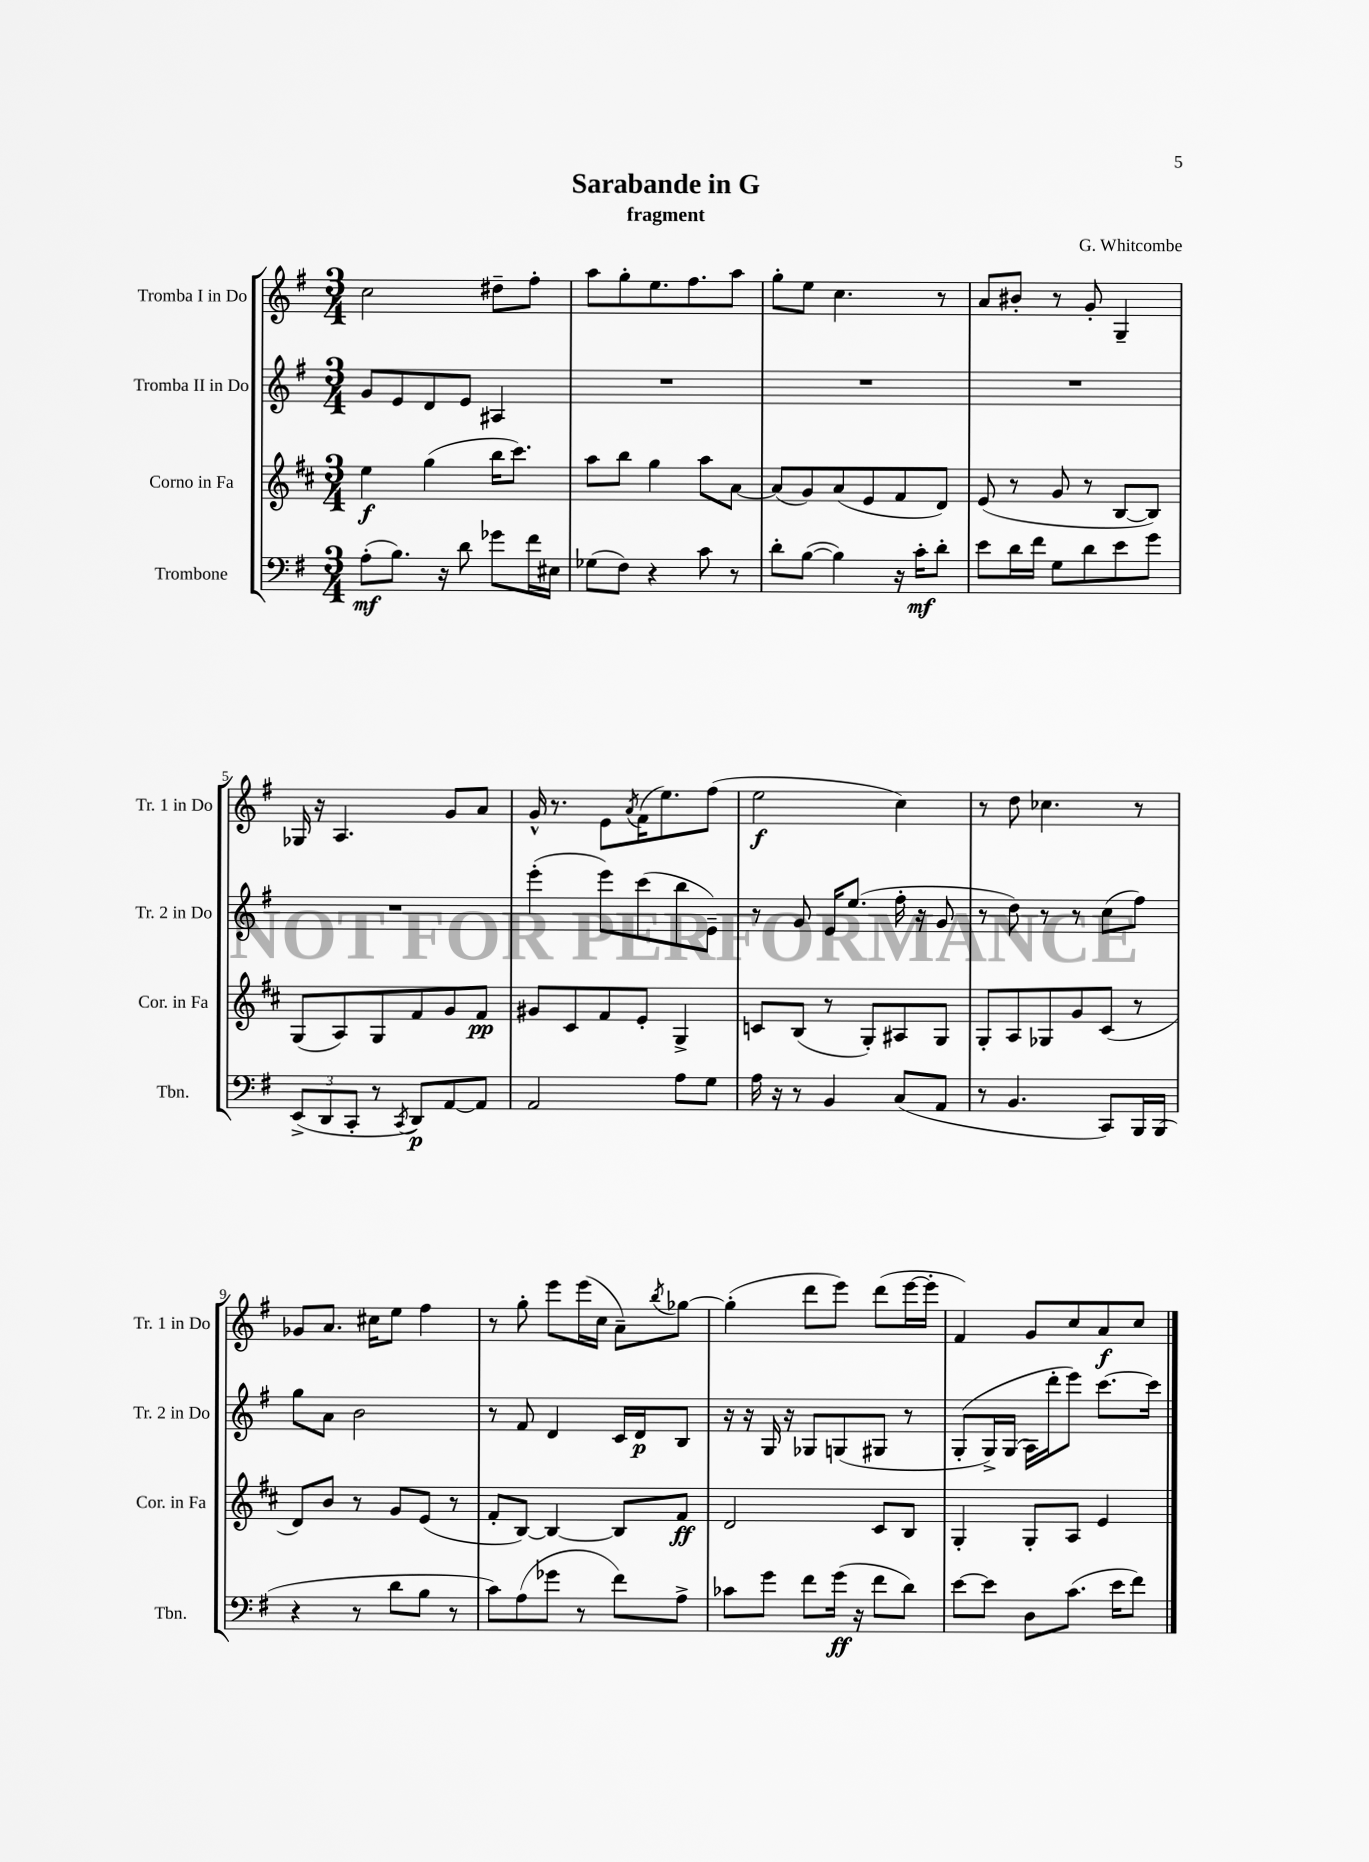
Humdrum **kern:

**kern	**dynam	**kern	**dynam	**kern	**dynam	**kern	**dynam
*part4	*part4	*part3	*part3	*part2	*part2	*part1	*part1
*staff4	*staff4	*staff3	*staff3	*staff2	*staff2	*staff1	*staff1
*I"Trombone	*	*I"Corno in Fa	*	*I"Tromba II in Do	*	*I"Tromba I in Do	*
*I'Tbn.	*	*I'Cor. in Fa	*	*I'Tr. 2 in Do	*	*I'Tr. 1 in Do	*
*clefF4	*	*clefG2	*	*clefG2	*	*clefG2	*
*k[f#]	*	*k[f#c#]	*	*k[f#]	*	*k[f#]	*
*M3/4	*	*M3/4	*	*M3/4	*	*M3/4	*
=1	=1	=1	=1	=1	=1	=1	=1
(8A'\L	mf	4ee\	f	8g/L	.	2cc\	.
8.B\J)	.	.	.	8e/	.	.	.
.	.	(4gg\	.	8d/	.	.	.
16r	.	.	.	.	.	.	.
8d\	.	.	.	8e/J	.	.	.
8g-X\L	.	16bb\KL	.	4A#X/	.	8dd#X~\L	.
.	.	8.ccc#\J)	.	.	.	.	.
16f#\L	.	.	.	.	.	8ff#'\J	.
16E#X\JJ	.	.	.	.	.	.	.
=2	=2	=2	=2	=2	=2	=2	=2
(8G-X\L	.	8aa\L	.	2.r	.	8aa\L	.
8F#\J)	.	8bb\J	.	.	.	8gg'\	.
4r	.	4gg\	.	.	.	8.ee\	.
.	.	.	.	.	.	8.ff#\	.
8c\	.	8aa\L	.	.	.	.	.
8r	.	[8a\J	.	.	.	8aa\J	.
=3	=3	=3	=3	=3	=3	=3	=3
8d'\L	.	(8a/L]	.	2.r	.	8gg'\L	.
([8B\J	.	8g/)	.	.	.	8ee\J	.
4B\])	.	(8a/	.	.	.	4.cc\	.
.	.	8e/	.	.	.	.	.
16r	.	8f#/	.	.	.	.	.
16c'\KL	mf	.	.	.	.	.	.
8d'\J	.	8d/J)	.	.	.	8r	.
=4	=4	=4	=4	=4	=4	=4	=4
8e\L	.	(8e/	.	2.r	.	8a/L	.
16d\L	.	8r	.	.	.	8b#X'/J	.
16f#\JJ	.	.	.	.	.	.	.
8G\L	.	8g/	.	.	.	8r	.
8d\	.	8r	.	.	.	8g'/	.
8e\	.	[8B/L	.	.	.	4G~/	.
8g\J	.	8B/J])	.	.	.	.	.
!!LO:LB:g=z
=5	=5	=5	=5	=5	=5	=5	=5
(12EE^/L	.	(8G/L	.	2.r	.	16G-X/	.
.	.	.	.	.	.	16r	.
12DD/	.	.	.	.	.	.	.
.	.	8A/)	.	.	.	4.A/	.
12CC'/J	.	.	.	.	.	.	.
8r	.	8G/	.	.	.	.	.
8qCC/	.	.	.	.	.	.	.
8DD/L)	p	8f#/	.	.	.	.	.
[8AA/	.	8g/	.	.	.	8g/L	.
8AA/J]	.	8f#/J	pp	.	.	8a/J	.
=6	=6	=6	=6	=6	=6	=6	=6
2AA/	.	8g#X/L	.	(4eee'\	.	16g^^/	.
.	.	.	.	.	.	8.r	.
.	.	8c#/	.	.	.	.	.
.	.	8f#/	.	8eee\L)	.	8e\L	.
.	.	.	.	.	.	8qa/	.
.	.	8e'/J	.	(8ccc\	.	(16f#\K	.
.	.	.	.	.	.	8.ee\)	.
8A\L	.	4G^/	.	8bb\	.	.	.
8G\J	.	.	.	8e~\J)	.	(8ff#\J	.
=7	=7	=7	=7	=7	=7	=7	=7
16A\	.	8cn/L	.	8r	.	2ee\	f
16r	.	.	.	.	.	.	.
8r	.	(8B/J	.	8g/	.	.	.
4BB/	.	8r	.	16e/KL	.	.	.
.	.	.	.	(8.ee/J	.	.	.
.	.	8G'/L)	.	.	.	.	.
(8C/L	.	8A#X/	.	16ff#'\	.	4cc\)	.
.	.	.	.	16r	.	.	.
8AA/J	.	8G/J	.	8g/	.	.	.
=8	=8	=8	=8	=8	=8	=8	=8
8r	.	8G'/L	.	8r	.	8r	.
4.BB/	.	8A/	.	8dd\)	.	8dd\	.
.	.	8G-X/	.	8r	.	4.cc-X\	.
.	.	8g/	.	8r	.	.	.
8CC/L)	.	(8c#/J	.	(8cc\L	.	.	.
16BBB/L	.	8r	.	8ff#\J)	.	8r	.
(16BBB/JJ	.	.	.	.	.	.	.
!!LO:LB:g=z
=9	=9	=9	=9	=9	=9	=9	=9
4r	.	8d/L)	.	8gg\L	.	8g-X/L	.
.	.	8b/J	.	8a\J	.	8.a/J	.
8r	.	8r	.	2b\	.	.	.
.	.	.	.	.	.	16cc#X\KL	.
8d\L	.	8g/L	.	.	.	8ee\J	.
8B\J	.	(8e/J	.	.	.	4ff#\	.
8r	.	8r	.	.	.	.	.
=10	=10	=10	=10	=10	=10	=10	=10
8c\L)	.	8f#'/L	.	8r	.	8r	.
(8A\	.	[8B/J)	.	8f#/	.	8gg'\	.
8g-X\J	.	4B/_	.	4d/	.	8eee\L	.
8r	.	.	.	.	.	(16eee\L	.
.	.	.	.	.	.	16cc\JJ	.
8f#\L)	.	8B/L]	.	16c/LL	.	8a~\L)	.
.	.	.	.	16d/J	p	.	.
.	.	.	.	.	.	8qbb/	.
8A^\J	.	8f#/J	ff	8B/J	.	[8gg-X\J	.
=11	=11	=11	=11	=11	=11	=11	=11
8c-X\L	.	2d/	.	16r	.	(4gg-'\]	.
.	.	.	.	16r	.	.	.
8g\J	.	.	.	16G/	.	.	.
.	.	.	.	16r	.	.	.
8f#\L	.	.	.	8G-X/L	.	8ddd\L	.
(16g\Jk	ff	.	.	(8Gn/	.	8eee\J)	.
16r	.	.	.	.	.	.	.
8f#\L	.	8c#/L	.	8G#X/J	.	(8ddd\L	.
8d\J)	.	8B/J	.	8r	.	[16eee\L	.
.	.	.	.	.	.	16eee'\JJ]	.
=12	=12	=12	=12	=12	=12	=12	=12
[8e\L	.	4G'/	.	(8G'/L	.	4f#/)	.
8e\J]	.	.	.	16G^/L)	.	.	.
.	.	.	.	(16G/JJ	.	.	.
8D\L	.	8G'/L	.	16A\LL)	.	8g/L	.
.	.	.	.	16ddd'\J	.	.	.
(8.c\J	.	8A/J	.	8eee\J)	.	8cc/	.
.	.	4e/	.	[8.ccc\L	.	8a/	f
16e\KL	.	.	.	.	.	.	.
8f#\J)	.	.	.	.	.	8cc/J	.
.	.	.	.	16ccc\Jk]	.	.	.
==	==	==	==	==	==	==	==
*-	*-	*-	*-	*-	*-	*-	*-
